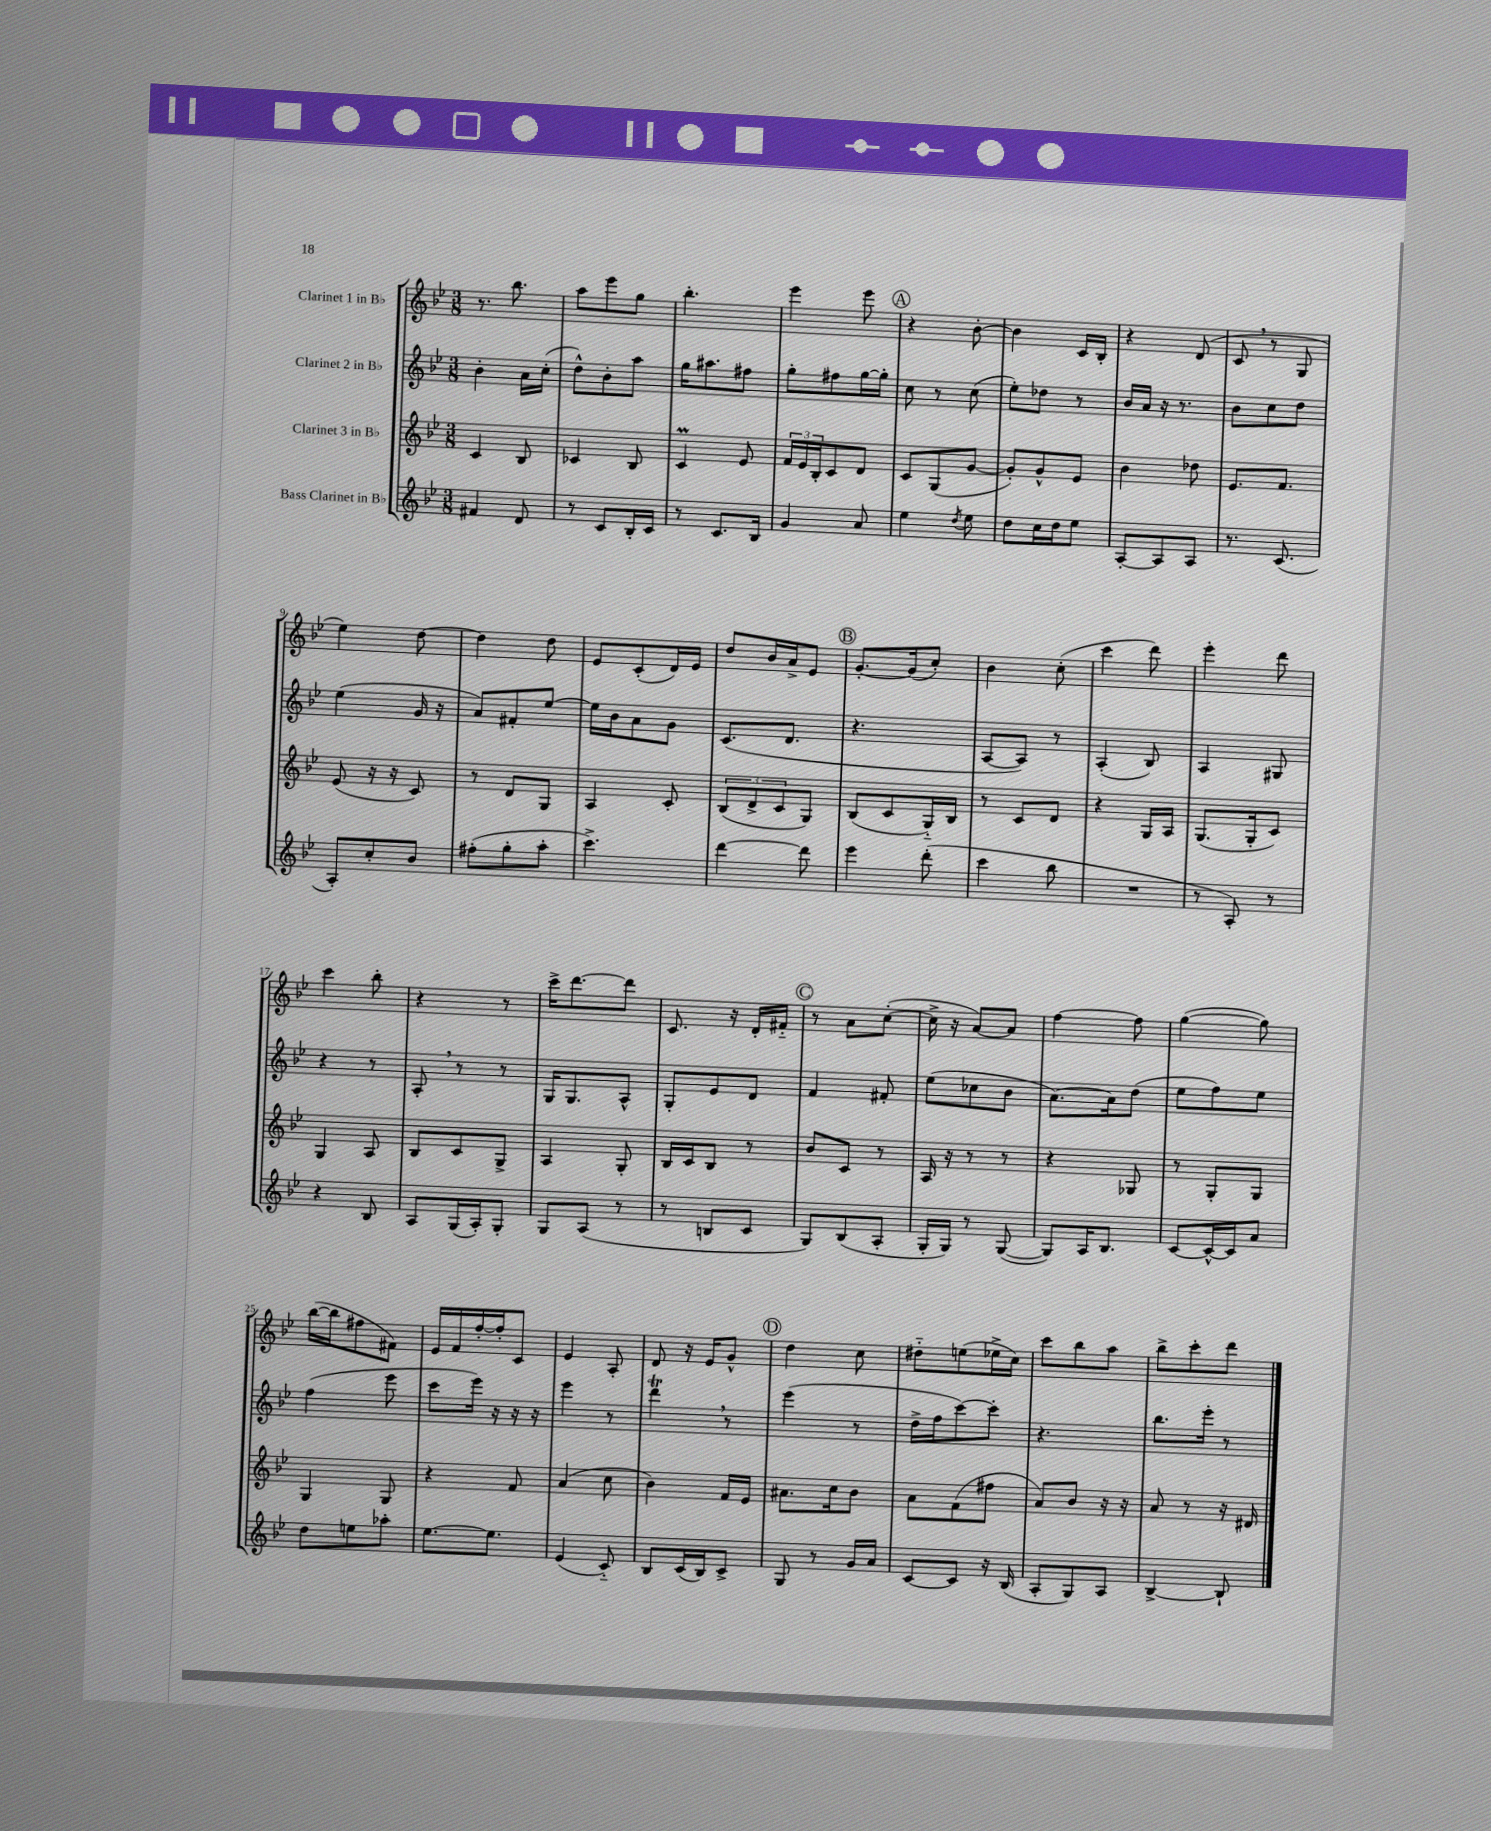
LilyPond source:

<<
\new StaffGroup <<
\new Staff = "s0" \with { instrumentName = "Clarinet 1 in Bb" } {
    \clef treble \key bes \major \numericTimeSignature \time 3/8
    r8. bes''8. |
    a''8 ees'''8 g''8 |
    bes''4.-. |
    ees'''4 ees'''8 |
    \mark \markup { \circle "A" } r4 bes'8~-. |
    bes'4 c'16 bes16-. |
    r4 d'8( |
    c'8 \breathe r8 g8 |
    ees''4) d''8~ |
    d''4 d''8 |
    ees'8 c'8-.( d'16) ees'16 |
    d''8 bes'16 a'16-> ees'8 |
    \mark \markup { \circle "B" } g'8.~-. g'16( c''8-.) |
    bes'4 c''8-.( |
    c'''4 d'''8) |
    ees'''4-. d'''8 |
    c'''4 bes''8-. |
    r4 r8 |
    c'''16-> d'''8.~ d'''8 |
    c'8. r16 d'16-. fis'16-_ |
    \mark \markup { \circle "C" } r8 a'8 c''8~-.( |
    c''16-> r16 a'8~) a'8 |
    f''4~ f''8 |
    g''4~( g''8) |
    bes''16~( bes''16 fis''8 fis'8) |
    ees'16 f'16 f''16~-. f''16-. c'8 |
    ees'4 a8-. |
    d'8 r16 ees'16 g'8-^ |
    \mark \markup { \circle "D" } d''4 c''8 |
    dis''8-_ e''8( ees''16-> c''16) |
    c'''8 bes''8 a''8 |
    bes''8-> c'''8-. d'''8 \bar "|." |
}
\new Staff = "s1" \with { instrumentName = "Clarinet 2 in Bb" } {
    \clef treble \key bes \major \numericTimeSignature \time 3/8
    bes'4-. a'16 c''16-.( |
    d''8-^) bes'8-. a''8 |
    g''16 ais''8. fis''8 |
    g''8-. fis''8 g''16~ g''16-. |
    \mark \markup { \circle "A" } c''8 r8 c''8( |
    ees''8-.) des''8 r8 |
    bes'16 a'16 r16 r8. |
    bes'8 c''8 d''8 |
    ees''4( g'16 r16 |
    a'8) fis'8-. ees''8~ |
    ees''16 bes'16 a'8 g'8 |
    c'8.( d'8. |
    \mark \markup { \circle "B" } r4. |
    a8~ a8) r8 |
    a4-.( bes8) |
    a4 gis8 |
    r4 r8 |
    a8-. \breathe r8 r8 |
    g16 g8. a8-^ |
    g8-. ees'8 d'8 |
    \mark \markup { \circle "C" } f'4 fis'8-. |
    ees''8( ces''8 bes'8 |
    a'8.~) a'16 d''8( |
    ees''8 f''8) ees''8 |
    f''4( ees'''8 |
    c'''8 ees'''16) r16 r16 r16 |
    ees'''4 r8 |
    d'''4\trill \breathe r8 |
    \mark \markup { \circle "D" } ees'''4( r8 |
    d''16-> f''16 c'''8~) c'''8-. |
    r4. |
    bes''8. ees'''16-. r8 \bar "|." |
}
\new Staff = "s2" \with { instrumentName = "Clarinet 3 in Bb" } {
    \clef treble \key bes \major \numericTimeSignature \time 3/8
    c'4 bes8 |
    ces'4 bes8 |
    c'4\prall ees'8 |
    \tuplet 3/2 { f'16 ees'16 bes16-. } c'8 d'8 |
    \mark \markup { \circle "A" } c'8 g8( g'8~ |
    g'8-.) g'8-^ ees'8 |
    bes'4 des''8 |
    ees'8. f'8. |
    ees'8( r16 r16 c'8) |
    r8 d'8 g8 |
    a4 c'8-. |
    \tuplet 3/2 { bes8( d'8-> c'8 } g8) |
    \mark \markup { \circle "B" } bes8( c'8 g16-_) bes16 |
    r8 c'8 d'8 |
    r4 g16 a16 |
    g8.( g16-. c'8) |
    g4 a8 |
    bes8 c'8 g8-> |
    a4 g8-. |
    bes16 c'16 bes8 r8 |
    \mark \markup { \circle "C" } bes'8 c'8 r8 |
    a16 r16 r8 r8 |
    r4 ges8 |
    r8 g8-. g8 |
    g4 g8 |
    r4 f'8 |
    a'4( c''8 |
    bes'4) f'16 ees'16 |
    \mark \markup { \circle "D" } ais'8. c''16 bes'8 |
    a'8 f'8( fis''8 |
    a'8) bes'8 r16 r16 |
    a'8 r8 r16 dis'16 \bar "|." |
}
\new Staff = "s3" \with { instrumentName = "Bass Clarinet in Bb" } {
    \clef treble \key bes \major \numericTimeSignature \time 3/8
    fis'4 d'8 |
    r8 c'8 bes16-. c'16 |
    r8 c'8. bes16 |
    g'4 a'8 |
    \mark \markup { \circle "A" } ees''4 \acciaccatura { d''8 } ees''8 |
    d''8 c''16 d''16 ees''8 |
    a8~-. a8 a8 |
    r8. c'8.( |
    a8-.) c''8-. bes'8 |
    fis''8-.( g''8-. a''8-. |
    c'''4.->) |
    d'''4~ d'''8 |
    \mark \markup { \circle "B" } ees'''4 d'''8-.( |
    c'''4 bes''8 |
    R4. |
    r8 a8-.) r8 |
    r4 bes8 |
    a8 g16( a16-.) g8-. |
    g8 a8( r8 |
    r8 b8 c'8 |
    \mark \markup { \circle "C" } g8) bes8( a8-. |
    g16-. g16) r8 g8~( |
    g8) a16 bes8. |
    c'8~ c'16~-^ c'16 a'8 |
    d''8 e''8 aes''8-. |
    ees''8.~ ees''8. |
    ees'4( c'8-_) |
    bes8 c'16( bes16) c'8-> |
    \mark \markup { \circle "D" } g8 r8 g'16 a'16 |
    c'8~ c'8 r16 bes16( |
    a8-. g8) a8 |
    bes4~-> bes8-! \bar "|." |
}
>>
>>
